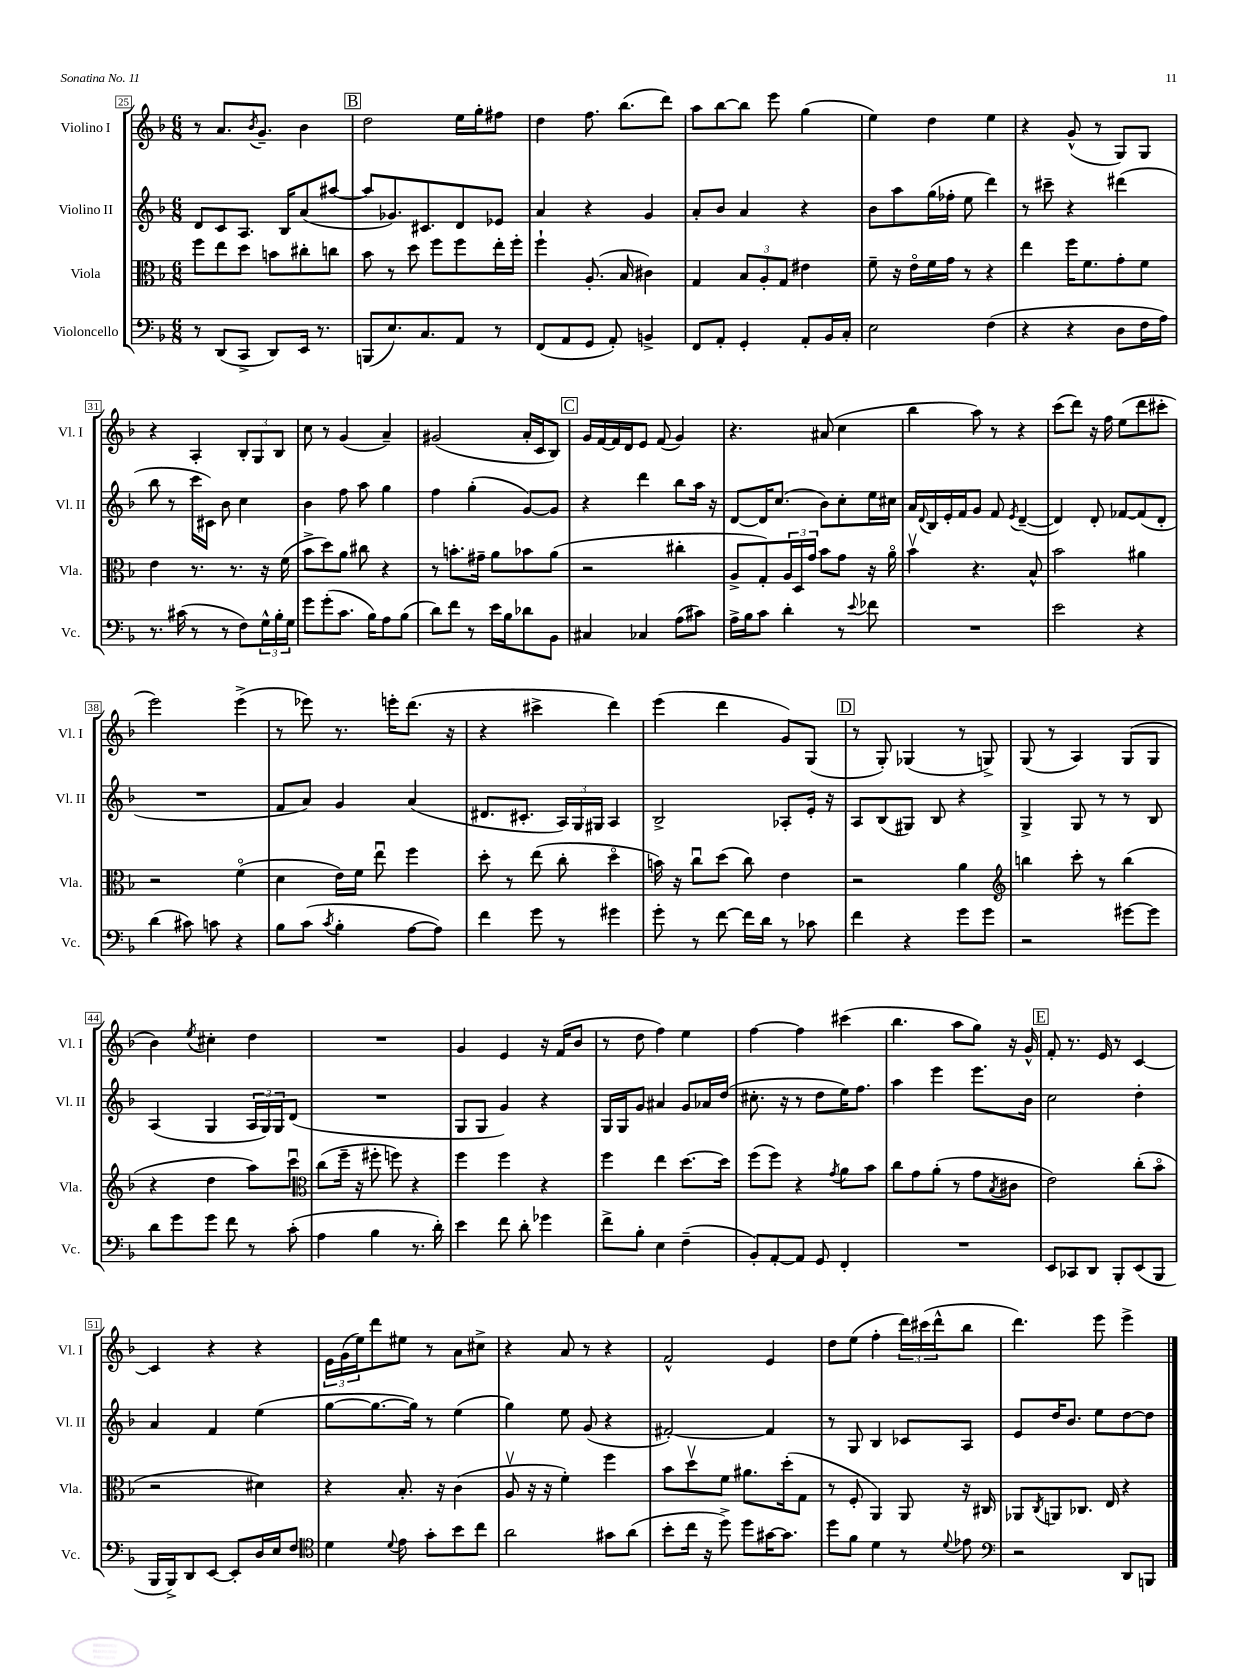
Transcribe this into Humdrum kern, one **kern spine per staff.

**kern	**kern	**kern	**kern
*part4	*part3	*part2	*part1
*staff4	*staff3	*staff2	*staff1
*I"Violoncello	*I"Viola	*I"Violino II	*I"Violino I
*I'Vc.	*I'Vla.	*I'Vl. II	*I'Vl. I
*clefF4	*clefC3	*clefG2	*clefG2
*k[b-]	*k[b-]	*k[b-]	*k[b-]
*M6/8	*M6/8	*M6/8	*M6/8
=25	=25	=25	=25
8r	8ff\L	8d/L	8r
(8DD/L	8ee\	8c/	8.a/L
8CC^/J	8dd\J	8.A/J	.
.	.	.	8qb-/
.	.	.	8.g~/J
8DD/L)	8bn\L	.	.
.	.	16B-/KL	.
16EE/Jk	8cc#X'\	(8a/	4b-\
8.r	.	.	.
.	8ccn\J	[8aa#X/J	.
!!LO:REH:place=s1:t=B
=26	=26	=26	=26
(8BBBn/L	8b-\	8aa#/L]	2dd\
8.E/)	8r	8.g-X/)	.
.	8dd\	.	.
8.C/	.	8.c#X/	.
.	8ff\L	.	.
8AA/J	8ff\	8d/	16ee\LL
.	.	.	16gg'\J
8r	16ee'\L	8e-X/J	8ff#X\J
.	16ff'\JJ	.	.
=27	=27	=27	=27
(8FF/L	4ff`\	4a/	4dd\
8AA/	.	.	.
8GG/J	(8.A'/	4r	8.ff\
8AA'/)	.	.	.
.	16B-/	.	(8.bb-\L
4BBn^/	4c#X\)	4g/	.
.	.	.	8ddd\J)
=28	=28	=28	=28
8FF/L	4G/	8a'/L	8aa\L
8AA'/J	.	8b-/J	[8bb-\
4GG'/	12B-/L	4a/	8bb-\J]
.	12A'/	.	.
.	.	.	8eee\
.	12G/J	.	.
8AA'/L	4e#X\	4r	(4gg\
16BB-/L	.	.	.
16C'/JJ	.	.	.
=29	=29	=29	=29
2E\	8f~\	8b-\L	4ee\)
.	16r	8aa\	.
.	16e\LL	.	.
.	16f\	(16gg\L	4dd\
.	16g\JJ	16ff-X'\JJ	.
.	8r	8ee\	.
(4F\	4r	4ddd\)	4ee\
=30	=30	=30	=30
4r	4ee\	8r	4r
.	.	8ccc#X~\	.
4r	16ff\KL	4r	(8g^^/
.	8.f\	.	.
.	.	.	8r
8D\L	8g'\	(4ddd#X\	8G/L)
16F\L	8f\J	.	8G/J
16A\JJ)	.	.	.
!!LO:LB:g=z
=31	=31	=31	=31
8.r	4e\	8bb-\	4r
.	.	8r	.
(16c#X\	.	.	.
8r	8.r	16ccc\LL	4A'/
.	.	16c#X\JJ)	.
8r	.	8b-\	.
.	8.r	.	.
8F\L)	.	4cc\	12B-'/L
.	.	.	12G/
24G^^\L	16r	.	.
24B-'\	.	.	12B-/J
.	(16f\	.	.
24G\JJ	.	.	.
=32	=32	=32	=32
8g\L	8b-^\L	4b-\	8cc\
(8g'\	8dd\)	.	8r
8.c\J	8a\J	8ff\	(4g/
.	8cc#X\	8aa\	.
16B-\KL)	.	.	.
8A\	4r	4gg\	4a~/)
(8B-\J	.	.	.
=33	=33	=33	=33
8d\L)	8r	4ff\	(2g#X/
8f\J	8.bn'\L	.	.
8r	.	(4gg'\	.
.	16g#X~\Jk	.	.
16e\LL	8a\L	.	.
16B-\J	.	.	.
8d-X\	8b-X\	[8g/L)	16a'/LL
.	.	.	16c/J
8BB-\J	(8a\J	8g/J]	8B-/J)
!!LO:REH:place=s1:t=C
=34	=34	=34	=34
4C#X/	2r	4r	16g/LL
.	.	.	[16f/
.	.	.	16f/]
.	.	.	16d/J
4C-X/	.	4ddd\	8e/J
.	.	.	(8f/
(8A\L	4cc#X'\	8bb-\L	4g/)
8c#X\J)	.	16aa\Jk	.
.	.	16r	.
=35	=35	=35	=35
16A^\LL	8A^/L	[8d/L	4.r
16B-\J	.	.	.
8c\J	8G'/)	16d/K]	.
.	.	(8.cc/J	.
4d'\	24A/L	.	.
.	24D/	.	.
.	24g/JJ	.	.
.	8b-\L	8b-\L)	(8a#X/
8r	8g\J	8cc'\	4cc\
8qqe/	.	.	.
8f-X\	16r	16ee\L	.
.	16a\	16cc#X\JJ	.
=36	=36	=36	=36
2.r	4b-v\	16a/LL	4bb-\
.	.	8qqd/	.
.	.	16B-/	.
.	.	16e'/	.
.	.	16f/J	.
.	4.r	8g/J	8aa\)
.	.	8f/	8r
.	.	8qe/	.
.	.	([4d~/	4r
.	8B-^^/	.	.
=37	=37	=37	=37
2e\	2b-\	4d/])	(8ccc\L
.	.	.	8ddd\J)
.	.	8d'/	16r
.	.	.	16ff\
.	.	[8f-X/L	(8ee\L
4r	4a#X\	(8f-/]	8ddd\
.	.	8d'/J	8ccc#X'\J
!!LO:LB:g=z
=38	=38	=38	=38
(4d\	2r	2.r	2eee\)
8c#X\)	.	.	.
8cn\	.	.	.
4r	(4f\	.	(4eee^\
=39	=39	=39	=39
8B-\L	4d\	8f/L	8r
(8c\J	.	8a/J)	8eee-X\)
8qc/	.	.	.
4B-'\	16e\LL)	4g/	8.r
.	16f\JJ	.	.
.	8eeu\	.	.
.	.	.	16eeen'\KL
[8A\L	4ff\	(4a/	(8.ddd\J
8A\J])	.	.	.
.	.	.	16r
=40	=40	=40	=40
4f\	8dd'\	8.d#X/L	4r
.	8r	.	.
.	.	8.c#X'/J	.
8g\	(8ee\	.	4ccc#X^\
8r	8cc'\	24A/LL)	.
.	.	24G/	.
.	.	24G#X/JJ	.
4g#X\	4dd\	4A/	4ddd\)
=41	=41	=41	=41
8g'\	16bn\)	2B-^/	(4eee\
.	16r	.	.
8r	8ccu\L	.	.
[8f\	(8dd\J	.	4ddd\
16f\LL]	8cc\)	.	.
16d\JJ	.	.	.
8r	4e\	8A-X'/L	8g/L)
8c-X\	.	16e'/Jk	(8G/J
.	.	16r	.
!!LO:REH:place=s1:t=D
=42	=42	=42	=42
4f\	2r	8A/L	8r
.	.	(8B-/	8G'/)
4r	.	8G#X/J)	(4G-X/
.	.	8B-/	.
8g\L	4a\	4r	8r
8g\J	.	.	8Gn^/)
=43	=43	=43	=43
*	*clefG2	*	*
2r	4bbn\	4G^/	(8G/
.	.	.	8r
.	8ccc'\	8G/	4A/)
.	8r	8r	.
[8g#X\L	(4bb\	8r	(8G/L
8g#\J]	.	8B-/	8G/J
!!LO:LB:g=z
=44	=44	=44	=44
8d\L	4r	(4A/	4b-\)
8g\	.	.	.
.	.	.	8qee/
8g\J	4dd\	4G/	4cc#X'\
8f\	.	.	.
8r	8aa\L)	24A/LL	4dd\
.	.	24G/)	.
.	.	24G/J	.
(8c'\	8cccu\J	(8d/J	.
=45	=45	=45	=45
*	*clefC3	*	*
4A\	(8cc\L	2.r	2.r
.	16ff~\Jk	.	.
.	16r	.	.
4B-\	8ff#X'\	.	.
.	8ffn\)	.	.
8.r	4r	.	.
16d'\)	.	.	.
=46	=46	=46	=46
4e\	4ff\	8G/L	4g/
.	.	8G/J	.
8f\	4ff\	4g/)	4e/
8d'\	.	.	.
4g-X\	4r	4r	16r
.	.	.	(16f/KL
.	.	.	8b-/J
=47	=47	=47	=47
8f^\L	4ff\	16G/LL	8r
.	.	16G/J	.
8B-'\J	.	8g/J	8dd\
4E\	4ee\	4a#X/	4ff\)
(4F~\	[8.dd\L	8g/L	4ee\
.	.	16a-X/L	.
.	16dd\Jk]	(16dd/JJ	.
=48	=48	=48	=48
8BB-'/L)	(8ff\L	8.cc#X'\	[4ff\
[8AA'/	8ff\J)	.	.
.	.	16r	.
8AA/J]	4r	8r	4ff\]
8GG/	.	8dd\L	.
.	8qg/	.	.
4FF'/	8a\L	16ee\K)	(4ccc#X\
.	.	8.ff\J	.
.	8b-\J	.	.
=49	=49	=49	=49
2.r	8cc\L	4aa\	4.bb-\
.	8g\	.	.
.	(8a'\J	4eee\	.
.	8r	.	8aa\L
.	8g\L	8.eee\L	8gg\J)
.	8qB-/	.	.
.	8c#X\J	.	16r
.	.	16b-\Jk	16g^^/
!!LO:REH:place=s1:t=E
=50	=50	=50	=50
8EE/L	2e\)	2cc\	8f'/
8CC-X/	.	.	8.r
8DD/J	.	.	.
.	.	.	16e/
8BBB-'/L	.	.	8r
(8EE/	(8cc'\L	4dd'\	[4c/
8BBB-/J	8b-\J	.	.
!!LO:LB:g=z
=51	=51	=51	=51
16BBB-/LL	2r	4a/	4c/]
16BBB-^/J)	.	.	.
8DD/	.	.	.
[8EE/J	.	4f/	4r
8EE'/L]	.	.	.
16D/L	4d#X\)	(4ee\	4r
16E/J	.	.	.
8F/J	.	.	.
=52	=52	=52	=52
*clefC4	*	*	*
4d\	4r	[8gg\L	24e\LL
.	.	.	(24g\
.	.	.	24ee\J)
.	.	8.gg\_	8ddd\
8qqd/	.	.	.
8e\	8.B-'/	.	8ee#X\J
.	.	16gg\Jk])	.
8g'\L	.	8r	8r
.	16r	.	.
8b-\	(4c\	(4ee\	8a\L
8cc\J	.	.	8cc#X^\J
=53	=53	=53	=53
2a\	8Av/	4gg\)	4r
.	16r	.	.
.	16r	.	.
.	4f'\)	8ee\	8a/
.	.	(8g/	8r
8g#X\L	4ff\	4r	4r
(8a\J	.	.	.
=54	=54	=54	=54
8b-'\L	8b-\L	[2f#X'/)	2f^^/
16cc\Jk	8ddv\	.	.
16r	.	.	.
8dd^\)	8f\J	.	.
8dd\L	8.a#X\L	.	.
[16g#X\K	.	4f#/]	4e/
8.g#\J]	(16dd'\k	.	.
.	8G\J	.	.
=55	=55	=55	=55
8dd\L	8r	8r	8dd\L
8f\J	8F'/	8G/	(8ee\J
4d\	4AA/)	4B-/	4ff'\
8r	8AA/	8c-X/L	24ddd\LL)
.	.	.	(24ccc#X\
.	.	.	24ddd^^\J
8qqd/	.	.	.
8e-X\	16r	8A/J	8bb-\J
.	16C#X/	.	.
=56	=56	=56	=56
*clefF4	*	*	*
2r	8AA-X/L	8e/L	4.ddd\)
.	8qC/	.	.
.	8AAn/	16dd/K	.
.	.	8.b-/J	.
.	8.C-X/J	.	.
.	.	8ee\L	8eee\
.	16E/	.	.
8DD/L	4r	[8dd\	4eee^\
8BBBn/J	.	8dd\J]	.
==	==	==	==
*-	*-	*-	*-
